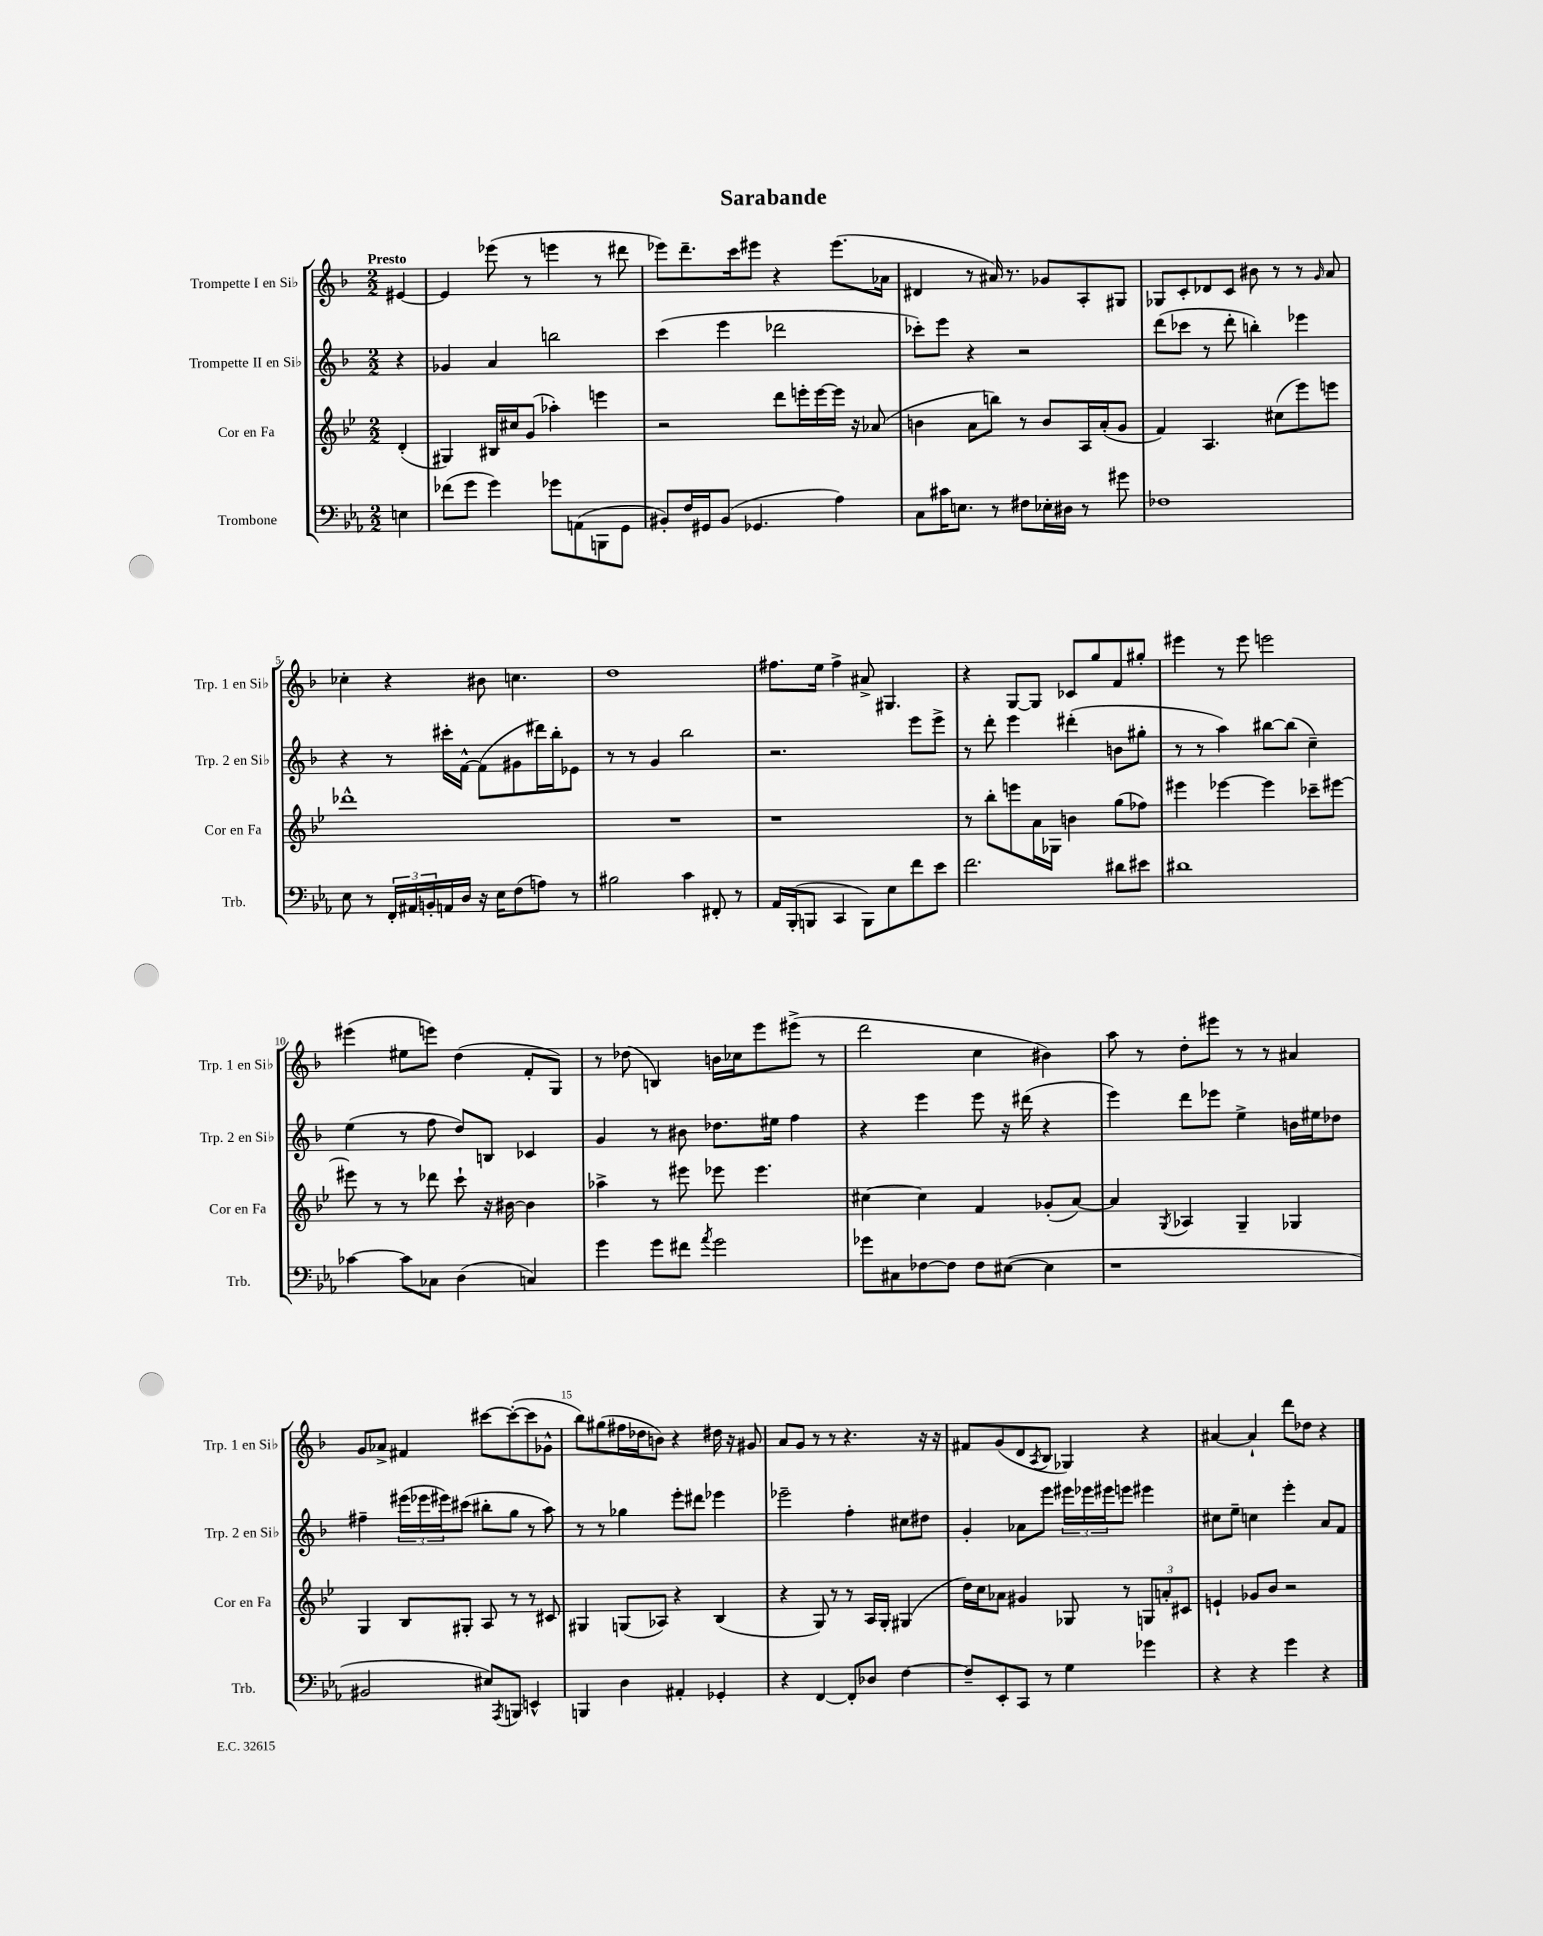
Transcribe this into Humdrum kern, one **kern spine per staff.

**kern	**kern	**kern	**kern
*part4	*part3	*part2	*part1
*staff4	*staff3	*staff2	*staff1
*I"Trombone	*I"Cor en Fa	*I"Trompette II en Si♭	*I"Trompette I en Si♭
*I'Trb.	*I'Cor en Fa	*I'Trp. 2 en Si♭	*I'Trp. 1 en Si♭
*clefF4	*clefG2	*clefG2	*clefG2
*k[b-e-a-]	*k[b-e-]	*k[b-]	*k[b-]
*M2/2	*M2/2	*M2/2	*M2/2
=	=	=	=
!	!	!	!LO:TX:a:B:t=Presto
4En\	(4d'/	4r	[4e#X/
=1	=1	=1	=1
(8f-X\L	4G#X/)	4g-X/	4e#/]
8g\J	.	.	.
4g\)	16B#X/LL	4a/	(8eee-X\
.	16cc#X/J	.	.
.	(8g/J	.	8r
8g-X\L	4aa-X'\)	2bbn\	4eeen\
(8AAn\	.	.	.
8BBBn\	4eeen\	.	8r
8GG\J	.	.	8ddd#X\
=2	=2	=2	=2
8BB#X'/L)	2r	(4ccc\	8eee-X\L)
16F/L	.	.	8.ddd~\
16GG#X/J	.	.	.
(8BB#/J	.	4eee\	.
.	.	.	16ccc\k
4.GG-X/	.	.	8eee#X\J
.	8ddd\L	2ddd-X\	4r
.	16eeen'\L	.	.
.	[16eee\	.	.
4A-\)	16eee\JJ]	.	(8.eee#\L
.	16r	.	.
.	(8a-X/	.	.
.	.	.	16a-X\Jk
=3	=3	=3	=3
8C\L	4bn\	8ccc-X'\L)	4d#X/
16c#X\K	.	8eee\J	.
8.En\J	.	.	.
.	8a\L	4r	8r
8r	8bbn\J)	.	16a#X/)
.	.	.	8.r
8F#X\L	8r	2r	.
16E-X'\L	8b/L	.	8g-X/L
16D#X\JJ	.	.	.
8r	16A/L	.	8A'/
.	(16a'/J	.	.
8g#X\	8g/J	.	8G#X/J
=4	=4	=4	=4
1F-X	4f/)	(8ddd\L	8G-X/L
.	.	8ccc-X\J	8c'/
.	4.A/	8r	8d-X/
.	.	8ddd'\	8c/J
.	.	4bbn'\)	8b#X\
.	(8cc#X\L	.	8r
.	8eee-\)	4eee-X\	8r
.	.	.	16qqg/
.	8eeen\J	.	8a/
!!LO:LB:g=z
=5	=5	=5	=5
8E-\	1ddd-X^^	4r	4cc-X'\
8r	.	.	.
24FF'/LL	.	8r	4r
24AA#X/	.	.	.
24BBn'/	.	.	.
16AAn/	.	16ccc#X'\LL	.
16D/JJ	.	[16f^^\JJ	.
16r	.	(8f\L]	8b#X\
16E-\KL	.	.	.
(8F\	.	8g#X\	4.ccn\
8An\J)	.	16ddd#X\L)	.
.	.	16bb-'\J	.
8r	.	8e-X\J	.
=6	=6	=6	=6
2B#X\	1r	8r	1dd
.	.	8r	.
.	.	4g/	.
4c\	.	2bb-\	.
8FF#X'/	.	.	.
8r	.	.	.
=7	=7	=7	=7
16AA-/LL	1r	2.r	8.ff#X\L
(16BBB-'/J	.	.	.
8BBBn/J	.	.	.
.	.	.	16ee\Jk
4CC/	.	.	4ff#^\
8BBB\L)	.	.	8a#X^/
8E-\	.	.	4.G#X/
8f\	.	8eee\L	.
8e-\J	.	8eee^\J	.
=8	=8	=8	=8
2.f\	8r	8r	4r
.	8bb-'\L	8ddd'\	.
.	8eeen\	4eee\	[8G/L
.	16a\L	.	8G/J]
.	16G-X\JJ	.	.
.	4bn\	(4ddd#X'\	8c-X/L
.	.	.	8gg/
8d#X\L	(8gg\L	8bn\L	8f/
8e#X\J	8ff-X\J)	8gg#X'\J	8gg#X'/J
=9	=9	=9	=9
1d#X	4eee#X\	8r	4eee#X\
.	.	8r	.
.	[4eee-X\	4aa\)	8r
.	.	.	8eee#\
.	4eee-\]	[8bb#X\L	2eeen\
.	.	(8bb#\J]	.
.	8ccc-X~\L	4cc~\)	.
.	[8eee#X\J	.	.
!!LO:LB:g=z
=10	=10	=10	=10
[4c-X\	8eee#X\]	(4ee\	(4eee#X\
.	8r	.	.
8c-\L]	8r	8r	8ee#X\L
8C-X\J	8ddd-X\	8ff\	8eeen\J)
(4D\	8ccc`\	8dd/L)	(4dd\
.	16r	8Bn/J	.
.	[16b#X\	.	.
4Cn/)	4b#\]	4c-X/	8f'/L
.	.	.	8G/J)
=11	=11	=11	=11
4g\	4aa-X^\	4g/	8r
.	.	.	(8dd-X\
8g\L	8r	8r	4Bn/)
8f#X\J	8eee#X\	8b#X\	.
8qa-/	.	.	.
2g\	8eee-X\	8.dd-X\L	16bn\LL
.	.	.	16cc-X\J
.	4.eee-\	.	8eee\
.	.	16ee#X\Jk	.
.	.	4ff\	(8eee#X^\J
.	.	.	8r
=12	=12	=12	=12
8g-X\L	[4cc#X\	4r	2ddd\
8C#X\	.	.	.
[8F-X\	4cc#\]	4eee\	.
8F-\J]	.	.	.
8F-\L	4f/	8eee\	4cc\
([8E#X\J	.	16r	.
.	.	(16ddd#X\	.
4E#\]	(8g-X'/L	4r	4b#X\)
.	[8a/J)	.	.
=13	=13	=13	=13
1r	4a/]	4eee\)	8aa\
.	.	.	8r
.	8qG/	.	.
.	4A-X/	8ddd\L	8dd'\L
.	.	8eee-X\J	8eee#X\J
.	4G~/	4ee^\	8r
.	.	.	8r
.	4G-X/	16bn\LL	4a#X/
.	.	16ee#X\J	.
.	.	8dd-X\J	.
!!LO:LB:g=z
=14	=14	=14	=14
2BB#X/	4G/	4ff#X~\	8g/L
.	.	.	8a-X^/J
.	8B-/L	(24eee#X\LL	4f#X/
.	.	24eee-X\	.
.	.	24eee#X\J)	.
.	8G#X'/J	(8ccc#X\J	.
8E#X/L)	8A/	8bb#X'\L	[8ccc#X\L
8qAAA-/	.	.	.
8BBBn/J	8r	8gg\J	(8ccc#'\_
4EEn^^/	8r	8r	8ccc#\]
.	8c#X/	8aa\)	8g-X^^\J
=15	=15	=15	=15
4BBBn/	4G#X/	8r	8bb-\L)
.	.	8r	(8gg#X\
4D\	(8Gn/L	4gg-X\	16ff#X\L
.	.	.	16dd-X\J
.	8A-X/J)	.	8bn\J)
4AA#X'/	4r	8eee'\L	4r
.	.	8ddd#X\J	.
4GG-X'/	(4B-/	4eee-X\	16dd#X\
.	.	.	16r
.	.	.	8g#X/
=16	=16	=16	=16
4r	4r	2eee-X~\	8a/L
.	.	.	8g/J
[4FF/	8G/)	.	8r
.	8r	.	8r
8FF'/L]	8r	4ff'\	4.r
8D-X/J	16A/LL	.	.
.	16G'/JJ	.	.
[4F\	(4G#X/	8cc#X\L	.
.	.	8dd#X\J	16r
.	.	.	16r
=17	=17	=17	=17
8F~/L]	16dd\LL)	4g'/	8f#X/L
.	16cc\J	.	.
8EE-'/	8a-X\J	.	(8g/
8CC/J	4g#X/	8a-X\L	8d/
.	.	.	8qA/
8r	.	8eee\J	8B-/J
4G\	8G-X/	24eee#X\LL	4G-X/)
.	.	24eee-X\	.
.	.	24eee#X\J	.
.	8r	8eeen\J	.
4g-X\	12Gn/L	4eee#X\	4r
.	12an'/	.	.
.	12c#X/J	.	.
=18	=18	=18	=18
4r	4en`/	8cc#X\L	[4a#X/
.	.	8ee~\J	.
4r	8g-X/L	4ccn\	4a#`/]
.	8b-/J	.	.
4g\	2r	4eee'\	8ddd\L
.	.	.	8dd-X\J
4r	.	8a/L	4r
.	.	8f/J	.
==	==	==	==
*-	*-	*-	*-
